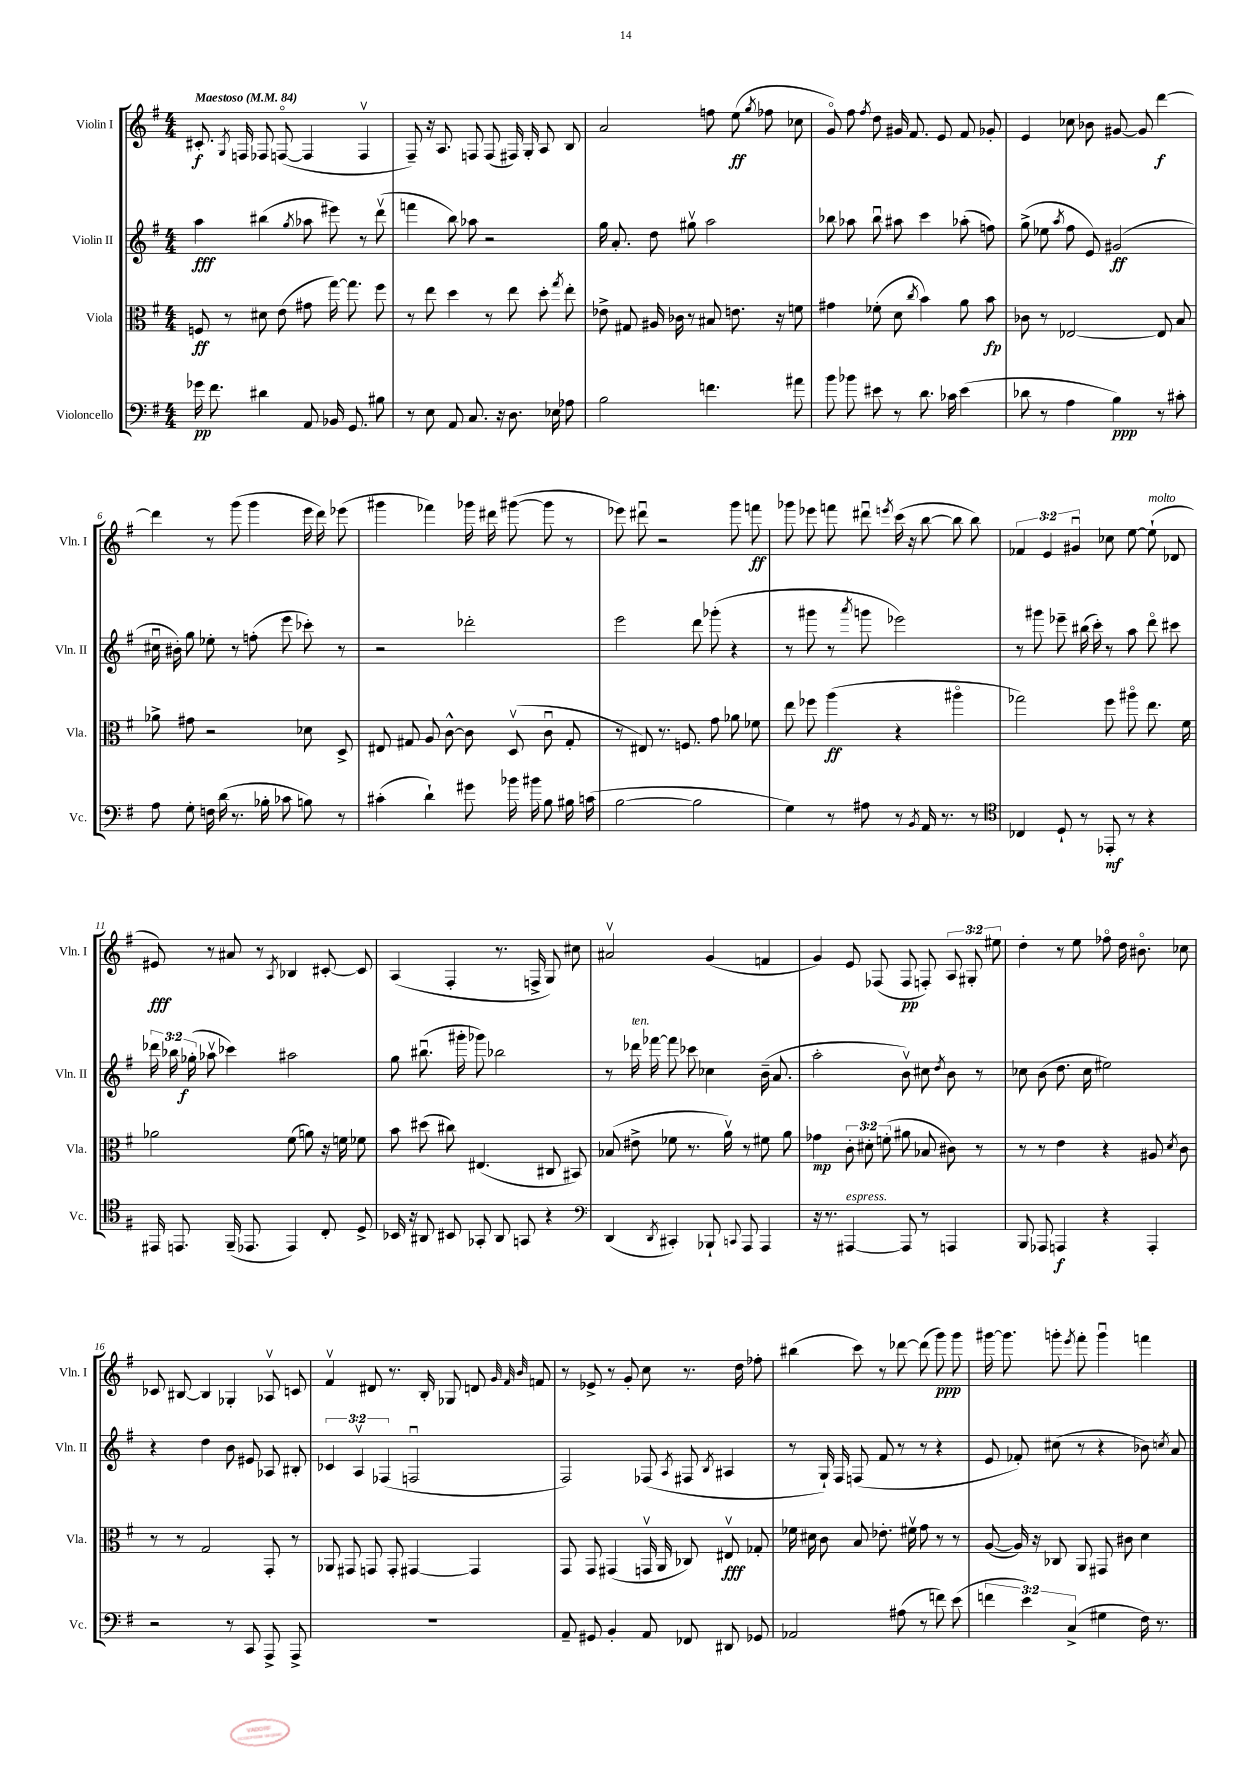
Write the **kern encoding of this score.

**kern	**kern	**kern	**kern
*staff4	*staff3	*staff2	*staff1
*clefF4	*clefC3	*clefG2	*clefG2
*k[f#]	*k[f#]	*k[f#]	*k[f#]
*M4/4	*M4/4	*M4/4	*M4/4
*MM84	*MM84	*MM84	*MM84
16g-\	8F/	4aa\	8.c#'/
8.f#\	.	.	.
.	8r	.	.
.	.	.	8qG/
.	.	.	16F/
4d#\	8d#\	(4bb#\	8F-/
.	(8e\	.	([8Fo/
.	.	8qgg/	.
8AA/	8g#\	8aa-\	4F/]
16BB-/	[16gg\)	8eee#\)	.
8.GG/	8.gg\]	.	.
.	.	8r	4Fv/
8B#\	8ff#\	(8dddv\	.
=	=	=	=
8r	8r	4fff\	8F#~/)
8E\	8ee\	.	16r
.	.	.	8.A/
8AA/	4dd\	8bb\)	.
8.C/	.	8aa-\	8F/
.	8r	2r	(8F/
16r	.	.	.
8.D\	8ee\	.	16F#/)
.	.	.	16G'/
.	8dd'\	.	8A/
16E-\	.	.	.
.	8qgg/	.	.
8A-\	8ee'\	.	8B/
=	=	=	=
2B\	8e-^\	16gg\	2a/
.	.	8.a'/	.
.	8G#/	.	.
.	16A#/	8dd\	.
.	16c-\	.	.
.	8r	8gg#v\	.
4.f\	8B#/	2aa\	8ff\
.	8.e\	.	(8ee\
.	.	.	8qgg/
.	.	.	8ff-\
.	16r	.	.
8a#\	8f\	.	8cc-\
=	=	=	=
8b\	4g#\	8bb-\	8go/)
8b-\	.	8aa-\	8ff#\
.	.	.	8qff#/
8e#\	(8f-'\	8bb-u\	8dd\
8r	8d\	8aa#\	16g#/
.	.	.	8.f#/
.	8qcc/	.	.
8.d\	4b\)	4ccc\	.
.	.	.	8e/
16c-\	.	.	.
(4e#\	8a\	(8aa-'\	8f#/
.	8b\	8ff\)	8g-'/
=	=	=	=
8d-\	8c-\	(8gg^\	4e/
8r	8r	8ee-\	.
.	.	8qaa/	.
4A\	[2E-/	8ff#\	8cc-\
.	.	8e/)	8b-\
4B\)	.	(2g#/	[8g#/
.	.	.	8g#/]
8r	8E-/]	.	[4ddd\
8c#'\	8B/	.	.
=	=	=	=
8A\	8a-^\	16cc#u\	4ddd\]
.	.	16b#'\)	.
8G'\	8g#\	8gg\	.
16F\	2r	8ee-'\	8r
(16d\	.	.	.
8.r	.	8r	(8ggg\
.	.	(8ff'\	4ggg\
16B-'\	.	.	.
8c-\	.	8eee\	.
8B\)	8d-\	8ccc-'\)	16eee\
.	.	.	16ddd\)
8r	8D^/	8r	(8eee-\
=	=	=	=
(4c#'\	8E#/	2r	4ggg#\
.	8G#/	.	.
4d`\)	8A/	.	4fff-\)
.	[8c^^\	.	.
8g#\	8c\]	2ddd-'\	16ggg-\
.	.	.	16ddd#\
16b-\	(8Dv/	.	([8ggg#\
16b#\	.	.	.
8B\	8cu\	.	8ggg#\]
16B#\	8G#'/	.	8r
(16c\	.	.	.
=	=	=	=
[2B\	8r	2eee\	8eee-\)
.	8E#/)	.	8ddd#u\
.	8.r	.	2r
.	8.F/	.	.
2B\]	.	8ddd\	.
.	8g\	(8ggg-'\	.
.	8a-\	4r	8ggg\
.	8f-\	.	8fff\
=	=	=	=
4G\)	8ee\	8r	8ggg-\
.	8ff-\	8ggg#\	8eee-\
8r	(4aa\	8r	8fff\
.	.	8qaaa/	.
8A#\	.	8ggg\	8ddd#u\
.	.	.	8qeee/
8r	4r	2eee-\)	(16ccc\
.	.	.	16r
8qBB/	.	.	.
16AA/	.	.	[8bb\
8.r	.	.	.
.	4aa#o\	.	8bb\]
8r	.	.	8bb\)
=	=	=	=
*clefC4	*	*	*
4C-/	2gg-\)	8r	6f-/
.	.	8ggg#\	.
.	.	.	6e/
8D`/	.	8eee-~\	.
.	.	.	6g#u/
8r	.	(16bb#\	.
.	.	16ccc'\)	.
8EE-'/	8ff#\	8r	8cc-\
8r	8aa#o\	8aa\	[8ee\
4r	8.ee\	8dddo\	(8ee`\]
.	.	8ccc#\	8d-/
.	16f#\	.	.
=	=	=	=
16EE#/	2a-\	24ddd-\	8e#/)
.	.	24bb-\	.
8.EE/	.	.	.
.	.	(24gg-'\	.
.	.	8aa-v\	8r
(16FF#~/	.	4ccc-\)	8a#/
8.EE-/	.	.	.
.	.	.	8r
.	.	.	8qA/
4EE-/)	(8f#\	2aa#\	4B-/
.	8a\)	.	.
8C'/	16r	.	[8c#'/
.	16f\	.	.
8D^/	8f-\	.	8c#/]
=	=	=	=
16BB-/	8b\	8gg\	(4A/
16r	.	.	.
8AA#/	(8dd#\	(8.bb#u\	.
8BB#/	8cc#\)	.	4F#'/
.	.	16ggg#'\	.
8GG-'/	(4.E#/	8ggg-\)	.
8AA#/	.	2bb-\	8.r
8GG/	.	.	.
.	.	.	16F^/
4r	8C#/	.	8G/)
.	8BB#/)	.	8cc#\
=	=	=	=
*clefF4	*	*	*
(4DD/	(8B-/	8r	2a#v/
.	8e#^\	16ddd-\	.
.	.	[16fff-\	.
8qDD/	.	.	.
4CC#'/)	8f-\	8fff-\]	.
.	8.r	8ccc-\	.
8BBB-`/	.	4cc-\	(4g/
.	16av\)	.	.
8qqCC/	.	.	.
8AAA/	8r	.	.
4AAA/	8f#\	(16b~\	4f/
.	.	8.a/	.
.	8a\	.	.
=	=	=	=
16r	4g-\	2aa'\	4g/)
8.r	.	.	.
[4AAA#/	12c'\	.	8e/
.	12d#'\	.	.
.	.	.	(8F-/
.	(12f'\	.	.
8AAA#/]	8a#\	8bv\)	8F-/
8r	8B-/	8cc#\	8F'/)
.	.	8qdd/	.
4AAA/	8c#\)	8b\	12A/
.	.	.	12G#'/
.	8r	8r	.
.	.	.	12ee#\
=	=	=	=
8BBB/	8r	8cc-\	4dd'\
8AAA-/	8r	(8b\	.
4AAA/	4e\	8.dd\	8r
.	.	.	8ee\
.	.	16cc-\	.
4r	4r	2ee#\)	8ff-o\
.	.	.	16dd\
.	.	.	8.b#o\
4AAA'/	8A#/	.	.
.	8qd/	.	.
.	8c\	.	8cc-\
=	=	=	=
2r	8r	4r	8c-/
.	8r	.	[8B#/
.	2G/	4dd\	4B#/]
8r	.	8b\	4G-'/
8CC/	.	8e#/	.
8AAA^/	8GG'/	8A-/	8A-v/
8AAA^/	8r	8B#'/	8c/
=	=	=	=
1r	8AA-/	6c-/	4f#v/
.	8GG#/	.	.
.	.	6Av/	.
.	8GG/	.	8d#/
.	.	(6F-/	.
.	8GG'/	.	8.r
.	[4GG#/	2Fu/	.
.	.	.	16B'/
.	.	.	8G-/
.	4GG#/]	.	8d/
.	.	.	32qqg/
.	.	.	32qqf#/
.	.	.	32qqb/
.	.	.	8f/
=	=	=	=
8AA~/	8GG/	2F#/)	8r
8GG#/	8GG/	.	8e-^/
4BB'/	(4GG#/	.	8r
.	.	.	8g'/
8AA/	16GGv/	(8F-/	8cc\
.	16AA/	.	.
.	.	8qA/	.
8FF-/	8C-/)	8F#/	8.r
.	.	8qB/	.
8DD#/	8E#v/	4A#/	.
.	.	.	16dd\
8GG-/	8G-'/	.	8ff-'\
=	=	=	=
2AA-/	16f-\	8r	(4bb#\
.	16d#\	.	.
.	8c\	16G`/)	.
.	.	16F#/	.
.	8B/	(8F/	8ccc\)
.	8.e-'\	8f#/	8r
(8A#\	.	8r	[8ddd-\
.	16f#v\	.	.
8r	8g\	8r	(8ddd-\]
8f\)	8r	4r	8ggg\)
(8e\	8r	.	8ggg\
=	=	=	=
6f\	([8A/	8e/	[16ggg#\
.	.	.	8.ggg#\]
.	16A/])	8f-'/)	.
6e\)	.	.	.
.	16r	.	.
.	8C-/	(8cc#\	8ggg'\
(6C^/	.	.	.
.	.	.	8qeee/
.	8AA/	8r	8fff#'\
4G#\	8GG#/	4r	4gggu\
.	8c#\	.	.
16F#\)	4d\	8b-\)	4fff\
8.r	.	.	.
.	.	8qcc/	.
.	.	8a/	.
==	==	==	==
*-	*-	*-	*-
